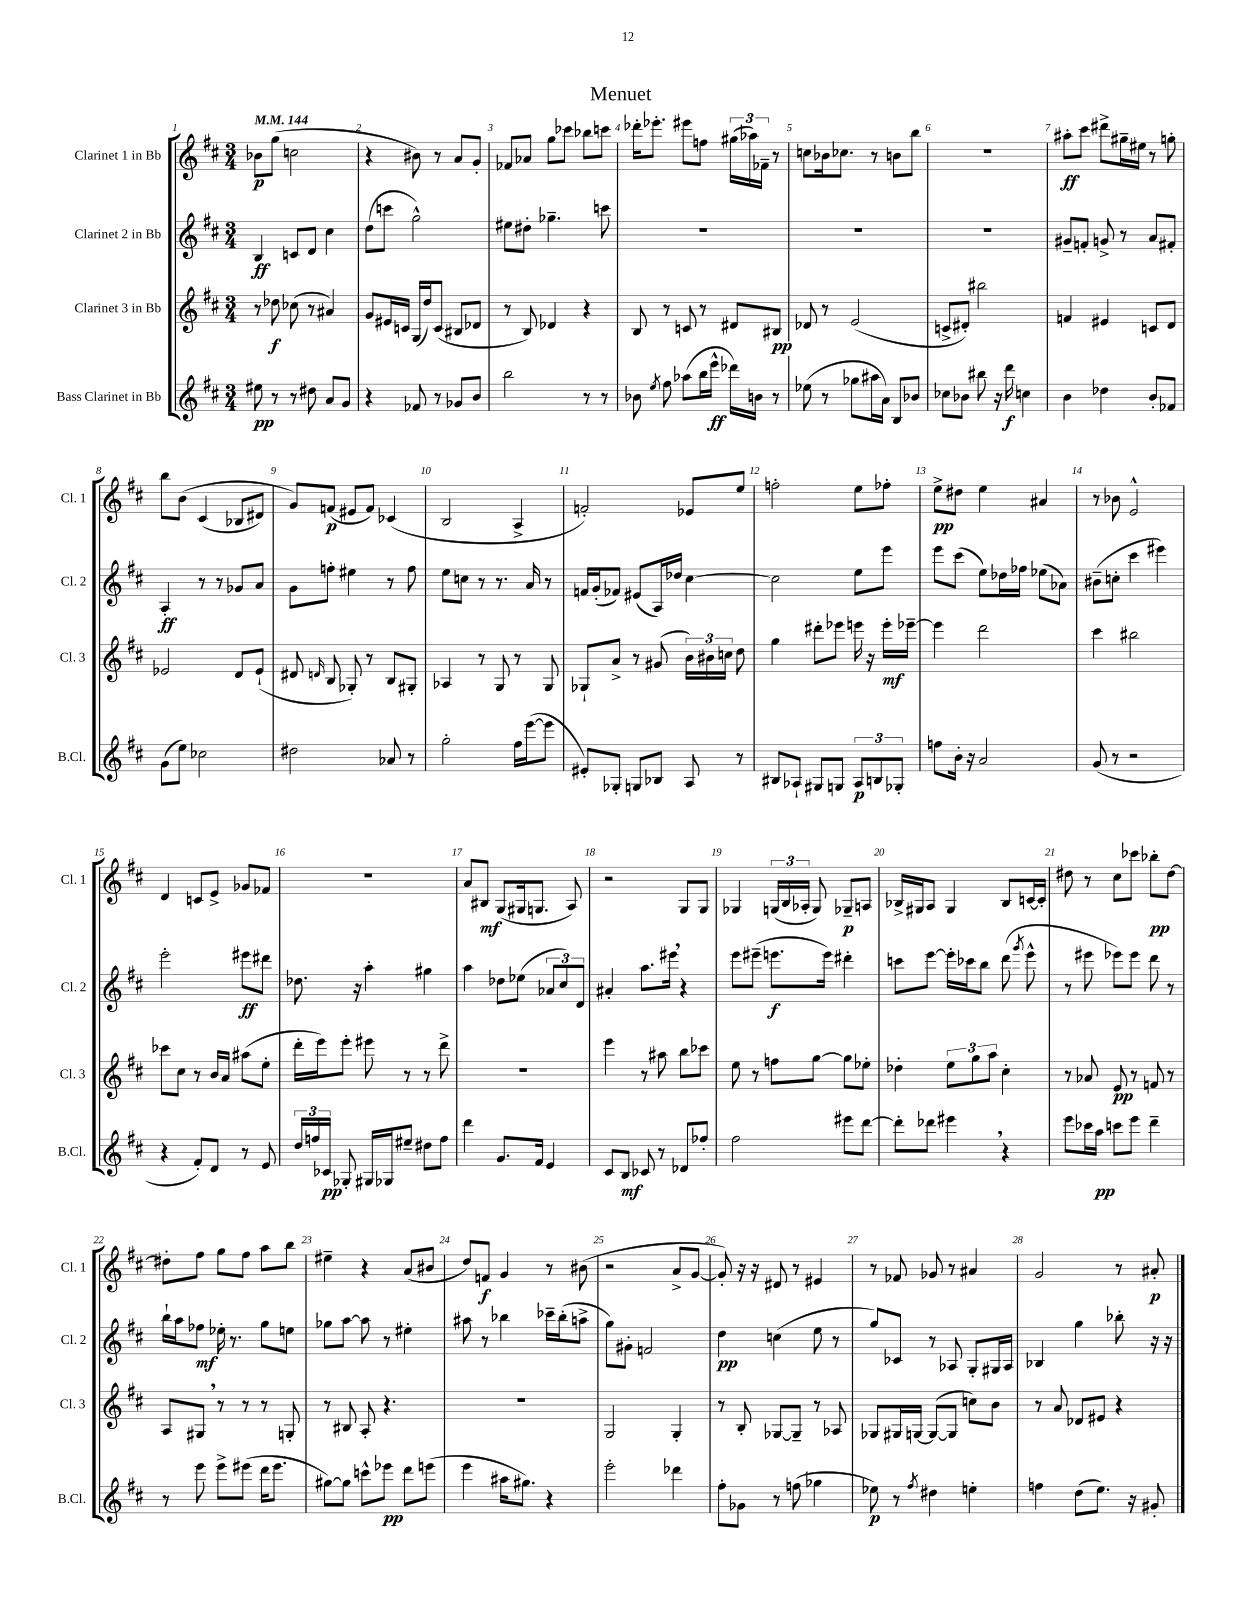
\header { title = "Menuet" }
<<
\new StaffGroup <<
\new Staff = "s0" \with { instrumentName = "Clarinet 1 in Bb" shortInstrumentName = "Cl. 1" } {
    \clef treble \key d \major \numericTimeSignature \time 3/4 \tempo 4 = 144
    \autoBeamOff bes'8[\p g''8]( c''2 |
    r4 bis'8) r8 a'8[ g'8]-. |
    fes'8[ aes'8] g''8[ ces'''8] bes''8[ c'''8] |
    des'''16[-. ees'''8.]-. eis'''8[ f''8] \tuplet 3/2 { gis''16[( aes''16) fes'16]-- } r8 |
    c''8[ bes'16 ces''8.] r8 b'8[ b''8] |
    R2. |
    ais''8[-.\ff cis'''8] dis'''8[-> gis''16-- eis''16] r8 g''8-. |
    b''8[ b'8]\( cis'4( bes8[ dis'8]) |
    g'8[\) f'8]\p( eis'8[ f'8]) ces'4( |
    b2 a4-> |
    f'2-.) ees'8[ e''8] |
    f''2-. e''8[ fes''8]-. |
    e''8[->\pp dis''8] e''4 ais'4 |
    r8 bes'8 e'2-^ |
    d'4 c'8[ e'8]-> ges'8[ fes'8] |
    R2. |
    a'8[ bis8]\mf g8[( gis16 g8.] a8) |
    r2 g8[ g8] |
    ges4 \tuplet 3/2 { g16[( b16 aes16]-. } g8) ges8[--\p a8] |
    bes16[-> gis16 a8] gis4 bes8[ c'16~ c'16]-. |
    dis''8 r8 cis''8[ ces'''8] bes''8[-.\pp dis''8]~ |
    dis''8[-. fis''8] g''8[ fis''8] a''8[ b''8] |
    eis''4-- r4 a'8[( bis'8] |
    d''8[) f'8]\f g'4 r8 bis'8( |
    r2 a'8[-> g'8]~ |
    g'8-.) r16 r16 dis'8 r8 eis'4 |
    r8 fes'8 ges'8 r8 ais'4 |
    g'2 r8 ais'8-.\p \bar "|." |
}
\new Staff = "s1" \with { instrumentName = "Clarinet 2 in Bb" shortInstrumentName = "Cl. 2" } {
    \clef treble \key d \major \numericTimeSignature \time 3/4
    \autoBeamOff b4\ff c'8[ d'8] cis''4 |
    d''8[( c'''8] g''2-^) |
    eis''8[ dis''8]-. ges''4.-- c'''8 |
    R2. |
    R2. |
    R2. |
    gis'8[-- f'8]-. g'8-> r8 a'8[ fis'8]-. |
    a4-.\ff r8 r8 ges'8[ a'8] |
    g'8[ f''8]-. eis''4 r8 f''8 |
    e''8[ c''8] r8 r8. a'16 r8 |
    f'16[ g'16-.( fes'8]) eis'8[( a16) des''16] cis''4~ |
    cis''2 e''8[ e'''8] |
    e'''8[ cis'''8]( e''8[) des''16 fes''16] ees''8[( aes'8]) |
    bis'8[--( c''8]-. cis'''4 eis'''4) |
    e'''2-. eis'''8[\ff dis'''8] |
    des''8. r16 a''4-. gis''4 |
    a''4 des''8[ ees''8]( \tuplet 3/2 { aes'8[ cis''8) d'8] } |
    ais'4-. a''8.[ eis'''16] \breathe r4 |
    e'''8[ eis'''8]--( e'''8.[\f e'''16]) dis'''4-. |
    c'''8[ e'''8]~ e'''16[-. ces'''16 b''8] d'''8( \acciaccatura { g'''8 } e'''8-^ |
    r8 eis'''8 ees'''8[) ees'''8] d'''8 r8 |
    b''16[-! a''16 fes''8]\mf ees''16-. r8. g''8[ e''8] |
    ges''8[ a''8]~ a''8 r8 eis''4-. |
    ais''8 r8 bes''4 ces'''16[-- bes''16-.( a''8]-> |
    g''8[) gis'8]-. f'2 |
    d''4\pp c''4( e''8 r8 |
    g''8[) ces'8] r8 aes8 g8[-. gis16 aes16] |
    bes4 g''4 bes''8-. r16 r16 \bar "|." |
}
\new Staff = "s2" \with { instrumentName = "Clarinet 3 in Bb" shortInstrumentName = "Cl. 3" } {
    \clef treble \key d \major \numericTimeSignature \time 3/4
    \autoBeamOff r8 des''8\f ces''8( r8 ais'4) |
    g'8[ eis'16 c'16] g16[( d''16) c'8]( bis8[ des'8] |
    r8 b8) des'4 r4 |
    b8 r8 c'8 r8 dis'8[ bis8]\pp |
    des'8 r8 e'2( |
    c'8[-> dis'8]-.) bis''2 |
    f'4 eis'4 c'8[ d'8] |
    ees'2 d'8[ ees'8]-!( |
    dis'8 \grace { d'16 } b8 ges8-.) r8 b8[ gis8]-. |
    aes4 r8 g8 r8 g8 |
    ges8[-! a'8]-> r8 gis'8( \tuplet 3/2 { b'16[) bis'16 c''16] } d''8 |
    g''4 dis'''8[-. ees'''8] e'''16 r16 e'''16[-.\mf ees'''16]~-- |
    ees'''4 d'''2 |
    cis'''4 bis''2 |
    ces'''8[ cis''8] r8 b'16[ a'16] ais''8[( e''8]-. |
    d'''16[-. e'''16) e'''8]-. eis'''8 r8 r8 d'''8-> |
    R2. |
    e'''4 r8 ais''8 b''8[ ces'''8] |
    e''8 r8 f''8[ g''8]~ g''8[ ees''8]-. |
    des''4-. \tuplet 3/2 { e''8[ g''8 a''8] } cis''4-. |
    r8 aes'8 e'8\pp r8 f'8 r8 |
    a8[ gis8] \breathe r8 r8 r8 g8-. |
    r8 bis8 a8-. r4. |
    R2. |
    g2 g4-. |
    r8 b8-. ges8[~ ges8]-- r8 aes8 |
    ges8[ gis16 g16]~ g8[~( g8] c''8[) b'8] |
    r8 a'8 des'8[ eis'8] r4 \bar "|." |
}
\new Staff = "s3" \with { instrumentName = "Bass Clarinet in Bb" shortInstrumentName = "B.Cl." } {
    \clef treble \key d \major \numericTimeSignature \time 3/4
    \autoBeamOff eis''8\pp r8 r8 dis''8 a'8[ g'8] |
    r4 fes'8 r8 ges'8[ b'8] |
    b''2 r8 r8 |
    bes'8 \acciaccatura { e''8 } fis''8 aes''8[( b''16 e'''16]-^\ff des'''16[) b'16] r8 |
    ees''8( r8 ges''8[ ais''16 a'16]) b8[ bes'8] |
    ces''8[ bes'8] bis''8 r16 d'''16\f c''4 |
    b'4 des''4 b'8[-. fes'8] |
    g'8[( e''8]) ces''2 |
    dis''2 aes'8 r8 |
    g''2-. fis''16[ e'''16~( e'''8] |
    eis'8[-.) ges8]-. g8[ bes8] a8 r8 |
    bis8[ aes8]-! gis8[ g8] \tuplet 3/2 { aes8[\p b8 ges8]-. } |
    f''8[ b'16]-. r16 a'2 |
    g'8( r8 r2 |
    r4 fis'8[-.) d'8] r8 e'8 |
    \tuplet 3/2 { d''16[ f''16 ces'16]\pp } ges8-. gis16[ ges16 eis''8]-- dis''8[ f''8] |
    d'''4 g'8.[ fis'16] e'4 |
    cis'8[ b8]\mf ces'8 r8 des'8[ fes''8]-. |
    fis''2 eis'''8[ d'''8]~ |
    d'''8[-. des'''8] eis'''4 \breathe r4 |
    e'''8[ ces'''16 a''16]\pp c'''8[ e'''8] d'''4-- |
    r8 e'''8 e'''8[-> eis'''8]( d'''16[ eis'''8.] |
    gis''8[~) gis''8] c'''8[-^ ees'''8]\pp d'''8[ e'''8]( |
    e'''4 ais''16[ gis''8.]) r4 |
    e'''2-. des'''4 |
    fis''8[-. ges'8] r8 f''8( ges''4 |
    ees''8\p) r8 \acciaccatura { fis''8 } dis''4 e''4-. |
    f''4 d''8[( e''8.]) r16 gis'8-. \bar "|." |
}
>>
>>
\layout { \context { \Score \override BarNumber.break-visibility = ##(#f #t #t) barNumberVisibility = #all-bar-numbers-visible } }
